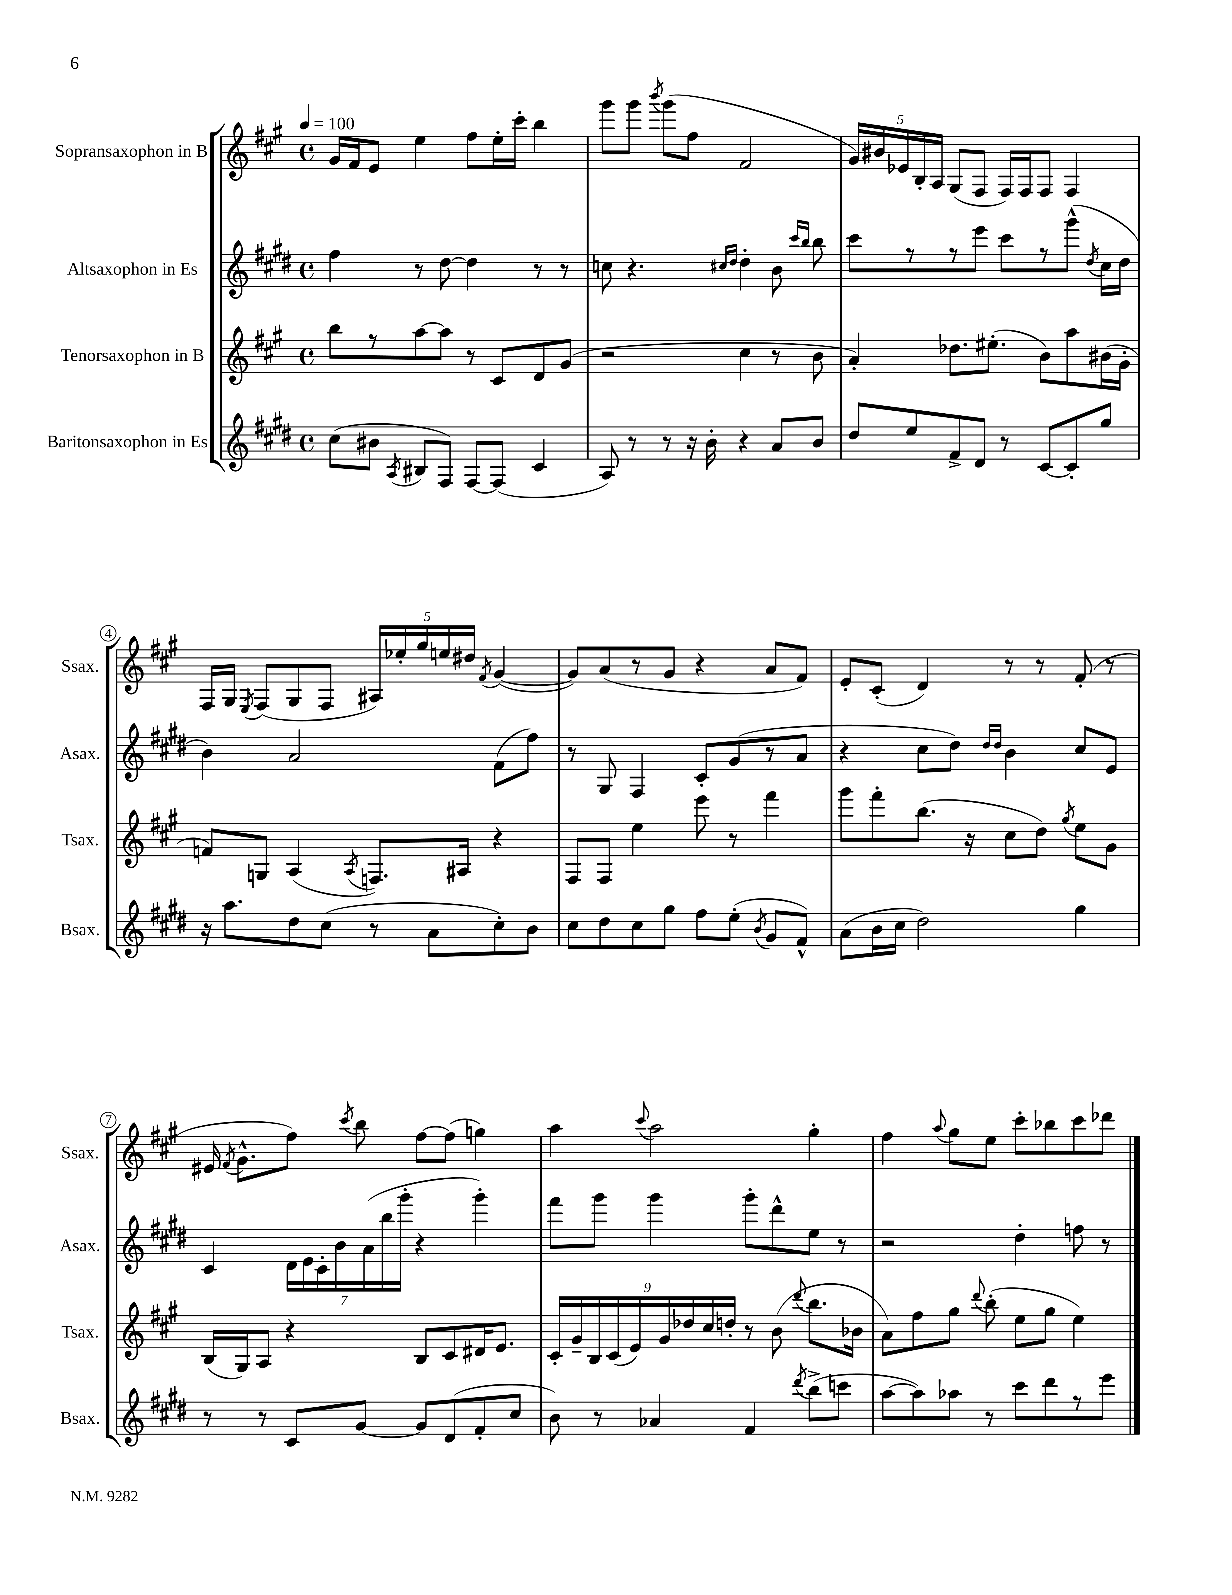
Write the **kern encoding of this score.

**kern	**kern	**kern	**kern
*staff4	*staff3	*staff2	*staff1
*clefG2	*clefG2	*clefG2	*clefG2
*k[f#c#g#d#]	*k[f#c#g#]	*k[f#c#g#d#]	*k[f#c#g#]
*M4/4	*M4/4	*M4/4	*M4/4
*met(c)	*met(c)	*met(c)	*met(c)
*MM100	*MM100	*MM100	*MM100
(8cc#	8bb	4ff#	16g#
.	.	.	16f#
8b#	8r	.	8e
8qA	.	.	.
8B#	[8aa	8r	4ee
8F#)	8aa]	[8dd#	.
[8F#	8r	4dd#]	8ff#
(8F#]	8c#	.	16ee'
.	.	.	16ccc#'
4c#	8d	8r	4bb
.	(8g#	8r	.
=	=	=	=
8A)	2r	8cc	8ggg#
8r	.	4.r	8ggg#
.	.	.	8qbbb
8r	.	.	(8ggg#
16r	.	.	8ff#
16b'	.	.	.
.	.	16qqcc#	.
.	.	16qqdd#	.
4r	4cc#	4dd#'	2f#
8a	8r	8b	.
.	.	16qqccc#	.
.	.	16qqbb	.
8b	8b	8bb	.
=	=	=	=
8dd#	4a')	8ccc#	20g#)
.	.	.	20b#
.	.	.	20e-
8ee	.	8r	.
.	.	.	20B'
.	.	.	20A
8f#^	8.dd-	8r	(8G#
8d#	.	8eee	8F#
.	(8.ee#'	.	.
8r	.	8ccc#	16F#)
.	.	.	16F#
[8c#	8b)	8r	8F#
8c#']	8aa	(8ggg#^^	4F#
.	.	8qdd#	.
8gg#	(16b#	16cc#	.
.	16g#'	16dd#	.
=	=	=	=
16r	8f)	4b)	16F#
8.aa	.	.	16G#
.	.	.	8qE
.	8G	.	(8F#
8dd#	(4A	2a	8G#
(8cc#	.	.	8F#
.	8qA	.	.
8r	8.F)	.	20A#)
.	.	.	20ee-'
.	.	.	20gg#
8a	.	.	.
.	.	.	20ee
.	16A#	.	.
.	.	.	20dd#
.	.	.	8qf#
8cc#')	4r	(8f#	([4g#
8b	.	8ff#)	.
=	=	=	=
8cc#	8F#	8r	8g#])
8dd#	8F#	8G#	(8a
8cc#	4ee	4F#	8r
8gg#	.	.	8g#
8ff#	8eee	8c#'	4r
(8ee'	8r	(8g#	.
8qb	.	.	.
8g#	4fff#	8r	8a
8f#^^)	.	8a	8f#)
=	=	=	=
(8a	8ggg#	4r	8e'
16b	8fff#'	.	(8c#'
16cc#	.	.	.
2dd#)	(8.bb	8cc#	4d)
.	.	8dd#)	.
.	16r	.	.
.	.	16qqdd#	.
.	.	16qqdd#	.
.	8cc#	4b	8r
.	8dd)	.	8r
.	8qgg#	.	.
4gg#	8ee	8cc#	(8f#'
.	8g#	8e	8r
=	=	=	=
8r	(16B	4c#	16e#
.	.	.	8qf#
.	16G#)	.	8.g#^^
8r	8A	.	.
8c#	4r	28d#	8ff#)
.	.	28e	.
.	.	28c#'	.
.	.	28b	.
.	.	.	8qccc#
[8g#	.	.	8bb
.	.	(28a	.
.	.	28bb	.
.	.	28ggg#'	.
8g#]	8B	4r	[8ff#
(8d#	8c#	.	(8ff#]
8f#'	16d#	4ggg#')	4gg)
.	8.e	.	.
8cc#	.	.	.
=	=	=	=
8b)	18c#'	8fff#	4aa
.	18g#~	.	.
.	18B	.	.
8r	.	8ggg#	.
.	(18c#	.	.
.	18e)	.	.
.	.	.	8qqccc#
4a-	.	4ggg#	2aa
.	18g#	.	.
.	18dd-	.	.
.	18cc#	.	.
.	18dd'	.	.
4f#	8r	8ggg#'	.
.	(8b	8ddd#^^	.
8qddd#	8qqddd	.	.
(8bb^	8.bb	8ee	4gg#'
8ccc	.	8r	.
.	16b-	.	.
=	=	=	=
[8aa	8a)	2r	4ff#
8aa])	8ff#	.	.
.	.	.	8qqaa
8aa-	8gg#	.	8gg#
.	8qqddd	.	.
8r	(8bb'	.	8ee
8ccc#	8ee	4dd#'	8ccc#'
8ddd#	8gg#	.	8bb-
8r	4ee)	8ff	8ccc#
8eee	.	8r	8ddd-
==	==	==	==
*-	*-	*-	*-
